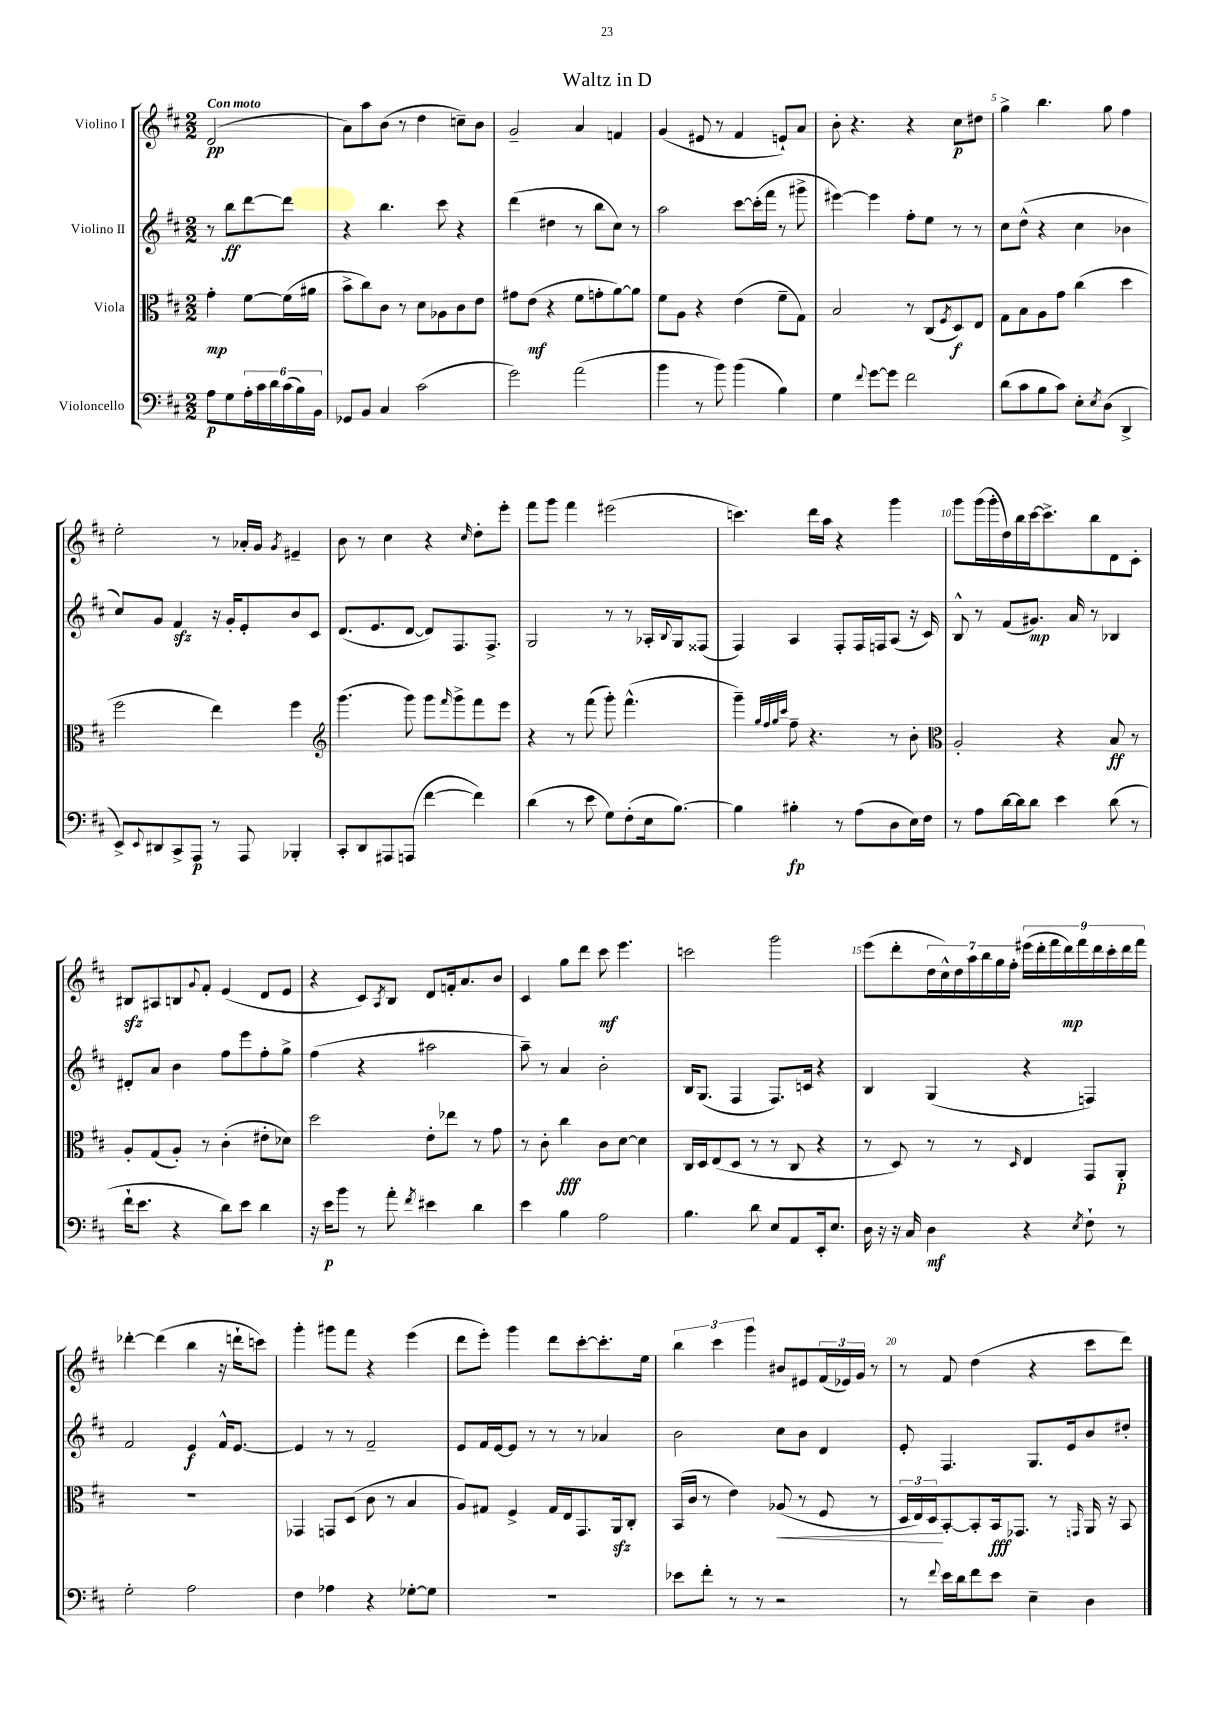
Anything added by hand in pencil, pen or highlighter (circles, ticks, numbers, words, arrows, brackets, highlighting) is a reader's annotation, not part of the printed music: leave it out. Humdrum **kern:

**kern	**kern	**kern	**kern
*staff4	*staff3	*staff2	*staff1
*clefF4	*clefC3	*clefG2	*clefG2
*k[f#c#]	*k[f#c#]	*k[f#c#]	*k[f#c#]
*M2/2	*M2/2	*M2/2	*M2/2
8A	4g'	8r	(2d
8G	.	8bb	.
24A'	[8f#	[8ddd	.
24c#	.	.	.
24d	.	.	.
(24c#	(16f#]	8ddd]	.
24B)	.	.	.
.	16a#	.	.
24BB	.	.	.
=	=	=	=
8GG-	8b^	4r	8a)
8BB	8cc#)	.	8aa
4C#	8c#	4.bb	(8b
.	8r	.	8r
(2c#	8d	.	4dd
.	8A-	8ccc#	.
.	8c#	4r	8cc~)
.	8e	.	8b
=	=	=	=
2g)	8g#	(4ddd	2g~
.	(8e	.	.
.	4r	4dd#	.
(2a	8f#	8r	4a
.	8g'	8bb	.
.	[8a)	8cc#)	4f
.	8a]	8r	.
=	=	=	=
4b	8f#	2aa	(4g
.	8A	.	.
8r	4r	.	8e#
8b)	.	.	8r
(4b	(4e	[8ccc#	4f#
.	.	(16ccc#']	.
.	.	16fff#	.
4B)	8f#~	8r	8e`)
.	8G)	8ggg#^	8a
=	=	=	=
4G	2B	[4eee#)	8b'
.	.	.	4.r
8qqf#	.	.	.
[8g	.	4eee#]	.
8g]	.	.	.
2f#	8r	8ff#'	4r
.	(8C#	8ee	.
.	8qF#	.	.
.	8D)	8r	8cc#
.	8E	8r	8dd#
=	=	=	=
(8d	8G	8cc#	4gg^
8c#	8B	(8dd^^	.
8B	8A	4r	4.bb
8c#)	8g	.	.
8E'	(4cc#	4cc#	.
8qE	.	.	.
(8D	.	.	8gg
4DD^	4dd	4b-	4ff#
=	=	=	=
8EE^)	2ff#	8cc#)	2ee'
8qqEE	.	.	.
8DD#	.	8g	.
8CC#^	.	4f#	.
8AAA	.	.	.
8r	4ee)	16r	8r
.	.	16g'	.
8AAA	.	8e'	16a-'
.	.	.	16g
.	.	.	8qg
4BBB-'	4ff#	8b	4e#~
.	.	8c#	.
=	=	=	=
*	*clefG2	*	*
8CC#'	(4.ggg	(8.d	8b
8DD	.	.	8r
.	.	8.e	.
8AAA#	.	.	4cc#
(8AAA	8ggg)	[8d	.
[4f#	8ggg	8d])	4r
.	16qqfff#	.	.
.	8ggg^	8.F#	.
.	.	.	16qqcc#
4f#])	8fff#	.	8dd'
.	.	8.F#^	.
.	8eee	.	8eee'
=	=	=	=
(4d	4r	2G	8fff#
.	.	.	8ggg
8r	8r	.	4fff#
8e	(8fff#	.	.
8G)	8ggg')	8r	(2eee#
(8F#'	(4.fff#^^	8r	.
16E	.	16A-'	.
.	.	8qqB	.
[8.B)	.	16G	.
.	.	(8F##	.
=	=	=	=
4B]	4ggg~)	4F#)	4.ccc)
.	32qqgg	.	.
.	32qqff#	.	.
.	32qqgg	.	.
.	32qqccc#	.	.
4B#'	8ff#~	4A	.
.	4.r	.	16ddd
.	.	.	16aa
8r	.	8F#'	4r
(8A	.	16F#	.
.	.	16F	.
8D	8r	(8A	4ggg
16E)	8b'	16r	.
16F#	.	16c#)	.
=	=	=	=
*	*clefC3	*	*
8r	2A'	8B^^	8ggg
8A	.	8r	(16ggg
.	.	.	16ggg'
[16d	.	(8f#	16dd)
16d]	.	.	16bb
8d	.	8.g#)	[16ccc#
.	.	.	8.ccc#^]
4e	4r	.	.
.	.	16a	.
.	.	8r	8bb
(8d	8B	4B-	8d
8r	8r	.	8c#'
=	=	=	=
16f#`	8A'	8d#'	8B#
8.e	.	.	.
.	(8G	8a	8A#
4r	8A')	4b	8B
.	.	.	8qqg
.	8r	.	8f#'
8d)	(4c#'	8ff#	(4e
8e	.	8eee	.
4d	8e#'	8ff#'	8d
.	8d-)	8gg^	8e
=	=	=	=
16r	2dd	(4ff#	4r
16e	.	.	.
8b	.	.	.
8r	.	4r	8c#)
.	.	.	8qA
8a'	.	.	8B
8qf#	.	.	.
4e#	8e'	2aa#	8d
.	8ee-	.	16f'
.	.	.	8.a
4d	8r	.	.
.	8g	.	8b
=	=	=	=
4e	8r	8aa~)	4c#
.	8c#'	8r	.
4B	4cc#	4a	8gg
.	.	.	8ddd
2A	8c#	2b'	8ccc#
.	[8d	.	4.eee
.	4d]	.	.
=	=	=	=
4.B	16C#	16B	2ccc
.	16D	(8.G	.
.	(8E	.	.
.	8D	4F#	.
8d	8r	.	.
8E	8r	8.F#)	2ggg
8AA	8C#	.	.
.	.	16c	.
16EE'	4r	4r	.
8.E	.	.	.
=	=	=	=
16D	8r	4B	(8eee
16r	.	.	.
16r	8D)	.	8ddd'
16C#	.	.	.
4D	8r	(4G	28dd
.	.	.	28cc#^^)
.	.	.	28dd
.	.	.	28aa
.	8r	.	.
.	.	.	28bb
.	.	.	28gg
.	.	.	28ff#'
.	16qqD	.	.
4r	4E	4r	(18eee#
.	.	.	18ddd'
.	.	.	18fff#
.	.	.	18ddd)
.	.	.	18fff#
8qE	.	.	.
8F#`	8GG	4F)	.
.	.	.	18ddd
.	.	.	18ccc#'
8r	8AA'	.	.
.	.	.	18ddd
.	.	.	18fff#
=	=	=	=
2G'	1r	2f#	[4ddd-'
.	.	.	(4ddd-]
2A	.	4e	4bb
.	.	16f#^^	16r
.	.	[8.e	16ddd`
.	.	.	8ccc)
=	=	=	=
4F#	4GG-	4e]	4ggg'
4A-	8GG	8r	8ggg#
.	(8D	8r	8fff#
4r	8c#	2f#~	4r
.	8r	.	.
[8G-'	4B	.	(4eee
8G-]	.	.	.
=	=	=	=
1r	8A)	8e	8ddd
.	8G#	16f#	8eee')
.	.	[16e	.
.	4F#^	8e]	4ggg
.	.	8r	.
.	16G#	8r	8ddd
.	16E	.	.
.	8.GG	8r	[8ccc#'
.	.	4a-	8.ccc#']
.	16AA	.	.
.	8C#'	.	.
.	.	.	16ee
=	=	=	=
8e-	(16BB	2b	6bb
.	16c#	.	.
8f#'	8r	.	.
.	.	.	6ccc#
8r	4e)	.	.
.	.	.	6ggg
8r	.	.	.
2r	(8A-	8cc#	8b#
.	8r	8b	8e#
.	8F#	4d	(24f#
.	.	.	24e-)
.	.	.	24g
.	8r	.	8r
=	=	=	=
8r	24D	8e'	8r
.	24E)	.	.
.	24D	.	.
8qqf#	.	.	.
16e	[8BB'	4.F#	8f#
16d	.	.	.
8f#	8BB']	.	(4dd
8e	16BB	.	.
.	8.GG-	.	.
4E~	.	8.G	4r
.	8r	.	.
.	.	16e	.
.	16qqGG	.	.
4D	16AA	8b	8ccc#
.	16r	.	.
.	8BB	8dd#'	8ddd)
==	==	==	==
*-	*-	*-	*-
